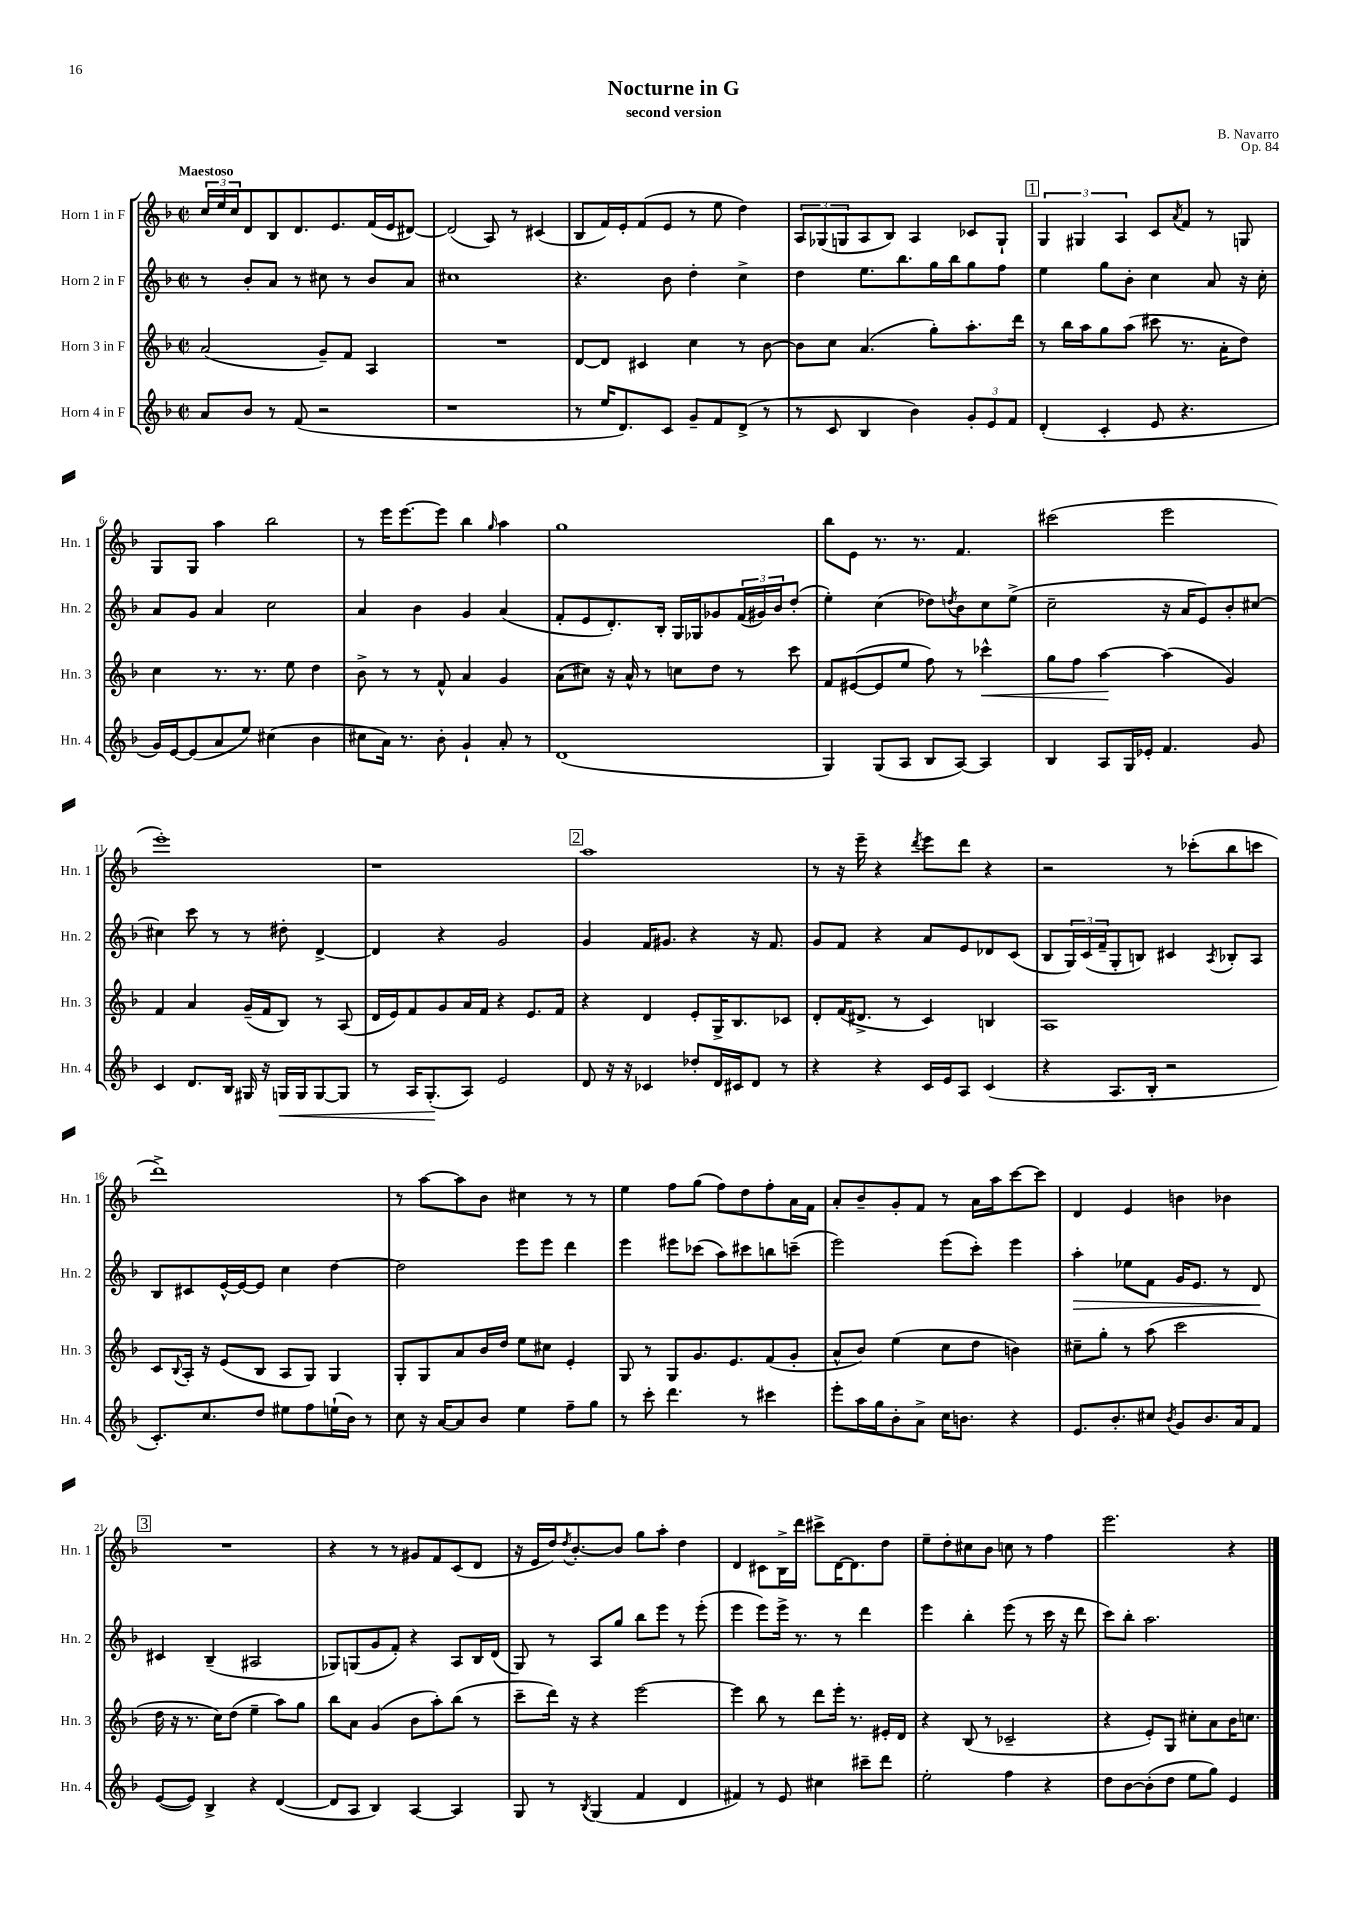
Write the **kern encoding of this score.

**kern	**dynam	**kern	**dynam	**kern	**dynam	**kern
*part4	*part4	*part3	*part3	*part2	*part2	*part1
*staff4	*staff4	*staff3	*staff3	*staff2	*staff2	*staff1
*I"Horn 4 in F	*	*I"Horn 3 in F	*	*I"Horn 2 in F	*	*I"Horn 1 in F
*I'Hn. 4	*	*I'Hn. 3	*	*I'Hn. 2	*	*I'Hn. 1
*clefG2	*	*clefG2	*	*clefG2	*	*clefG2
*k[b-]	*	*k[b-]	*	*k[b-]	*	*k[b-]
*M2/2	*	*M2/2	*	*M2/2	*	*M2/2
*met(c|)	*	*met(c|)	*	*met(c|)	*	*met(c|)
=1	=1	=1	=1	=1	=1	=1
!	!	!	!	!	!	!LO:TX:a:B:t=Maestoso
8a/L	.	(2a/	.	8r	.	24cc/LL
.	.	.	.	.	.	24ee/
.	.	.	.	.	.	24cc/J
8b-/J	.	.	.	8b-'/L	.	8d/
8r	.	.	.	8a/J	.	8B-/
(8f/	.	.	.	8r	.	8.d/
2r	.	8g~/L)	.	8cc#X\	.	.
.	.	.	.	.	.	8.e/
.	.	8f/J	.	8r	.	.
.	.	4A/	.	8b-/L	.	(16f/L
.	.	.	.	.	.	16e/J
.	.	.	.	8a/J	.	[8d#X/J)
=2	=2	=2	=2	=2	=2	=2
1r	.	1r	.	1cc#X	.	(2d#/]
.	.	.	.	.	.	8A/)
.	.	.	.	.	.	8r
.	.	.	.	.	.	(4c#X/
=3	=3	=3	=3	=3	=3	=3
8r	.	[8d/L	.	4.r	.	8B-/L
16ee/KL	.	8d/J]	.	.	.	16f/L)
8.d/)	.	.	.	.	.	16e'/J
.	.	4c#X/	.	.	.	(8f/
8c/J	.	.	.	8b-\	.	8e/J
8g~/L	.	4cc\	.	4dd'\	.	8r
8f/	.	.	.	.	.	8ee\
(8d^/J	.	8r	.	4cc^\	.	4dd\)
8r	.	[8b-\	.	.	.	.
=4	=4	=4	=4	=4	=4	=4
8r	.	8b-\L]	.	4dd\	.	12A/L
.	.	.	.	.	.	(12G-X/
8c/	.	8cc\J	.	.	.	.
.	.	.	.	.	.	12Gn/
4B-/	.	(4.a/	.	8.ee\L	.	8A/
.	.	.	.	.	.	8B-/J)
.	.	.	.	8.bb-\	.	.
4b-\)	.	.	.	.	.	4A/
.	.	8gg'\L)	.	16gg\L	.	.
.	.	.	.	16bb-\J	.	.
12g'/L	.	8.aa'\	.	8gg\	.	8c-X/L
12e/	.	.	.	.	.	.
.	.	.	.	8ff\J	.	8G`/J
12f/J	.	.	.	.	.	.
.	.	16ddd\Jk	.	.	.	.
!!LO:REH:place=s1:t=1
=5	=5	=5	=5	=5	=5	=5
(4d'/	.	8r	.	4ee\	.	6G/
.	.	16bb-\LL	.	.	.	.
.	.	.	.	.	.	6G#X/
.	.	16aa\J	.	.	.	.
4c'/	.	8gg\	.	8gg\L	.	.
.	.	.	.	.	.	6A/
.	.	(8aa\J	.	8b-'\J	.	.
8e/	.	8ccc#X\	.	4cc\	.	8c/L
.	.	.	.	.	.	8qa/
4.r	.	8.r	.	.	.	8f/J
.	.	.	.	8a/	.	8r
.	.	16a'\KL	.	.	.	.
.	.	8dd\J)	.	16r	.	8Gn/
.	.	.	.	16cc'\	.	.
!!LO:LB:g=z
=6	=6	=6	=6	=6	=6	=6
16g/LL)	.	4cc\	.	8a/L	.	8G/L
[16e/J	.	.	.	.	.	.
(8e/]	.	.	.	8g/J	.	8G/J
8a/	.	8.r	.	4a/	.	4aa\
8ee/J)	.	.	.	.	.	.
.	.	8.r	.	.	.	.
(4cc#X\	.	.	.	2cc\	.	2bb-\
.	.	8ee\	.	.	.	.
4b-\	.	4dd\	.	.	.	.
=7	=7	=7	=7	=7	=7	=7
8cc#X\L	.	8b-^\	.	4a/	.	8r
16a\Jk)	.	8r	.	.	.	16eee\KL
8.r	.	.	.	.	.	[8.eee\
.	.	8r	.	4b-\	.	.
8b-'\	.	8f^^/	.	.	.	8eee\J]
4g`/	.	4a/	.	4g/	.	4bb-\
.	.	.	.	.	.	16qqgg/
8a'/	.	4g/	.	(4a/	.	4aa\
8r	.	.	.	.	.	.
=8	=8	=8	=8	=8	=8	=8
(1d	.	(8a\L	.	8f'/L	.	1gg
.	.	8cc#X\J)	.	8e/	.	.
.	.	16r	.	8.d'/)	.	.
.	.	16a^^/	.	.	.	.
.	.	8r	.	.	.	.
.	.	.	.	16B-'/Jk	.	.
.	.	8ccn\L	.	16G/LL	.	.
.	.	.	.	16G-X/J	.	.
.	.	8dd\J	.	8g-X/	.	.
.	.	8r	.	(24f/L	.	.
.	.	.	.	24g#X/)	.	.
.	.	.	.	24b-/J	.	.
.	.	8ccc\	.	(8dd'/J	.	.
=9	=9	=9	=9	=9	=9	=9
4G/)	.	8f/L	.	4ee'\)	.	8bb-\L
.	.	([8e#X/	.	.	.	8e\J
(8G/L	.	8e#/]	.	(4cc\	.	8.r
8A/J	.	8ee/J	.	.	.	.
.	.	.	.	.	.	8.r
8B-/L	.	8ff\)	.	8dd-X\L)	.	.
.	.	.	.	8qddn/	.	.
[8A/J)	.	8r	.	8b-\	.	4.f/
!	!	!	!LO:HP:b	!	!	!
4A/]	.	4ccc-X^^\	<	8cc\	.	.
.	.	.	.	(8ee^\J	.	.
=10	=10	=10	=10	=10	=10	=10
4B-/	.	8gg\L	.	2cc~\	.	(2ccc#X\
.	.	8ff\J	.	.	.	.
8A/L	.	[4aa\	.	.	.	.
16G/L	.	.	.	.	.	.
16e-X'/JJ	.	.	.	.	.	.
4.f/	.	(4aa\]	[	16r	.	2eee\
.	.	.	.	16a/KL	.	.
.	.	.	.	8e/)	.	.
.	.	4g/)	.	8b-'/	.	.
8g/	.	.	.	[8cc#X/J	.	.
!!LO:LB:g=z
=11	=11	=11	=11	=11	=11	=11
4c/	.	4f/	.	4cc#X\]	.	1eee')
8.d/L	.	4a/	.	8ccc\	.	.
.	.	.	.	8r	.	.
16B-/Jk	.	.	.	.	.	.
16G#X/	.	(16g~/LL	.	8r	.	.
16r	.	16f/J	.	.	.	.
!	!LO:HP:b	!	!	!	!	!
16Gn/LL	<	8B-/J)	.	8dd#X'\	.	.
16G/J	.	.	.	.	.	.
[8G/	.	8r	.	[4d^/	.	.
8G/J]	.	(8A/	.	.	.	.
=12	=12	=12	=12	=12	=12	=12
8r	.	16d/LL	.	4d/]	.	1r
.	.	16e/J)	.	.	.	.
16A/KL	.	8f/	.	.	.	.
(8.G'/	.	.	.	.	.	.
.	.	8g/	.	4r	.	.
8A/J)	[	16a/L	.	.	.	.
.	.	16f/JJ	.	.	.	.
2e/	.	4r	.	2g/	.	.
.	.	8.e/L	.	.	.	.
.	.	16f/Jk	.	.	.	.
!!LO:REH:place=s1:t=2
=13	=13	=13	=13	=13	=13	=13
8d/	.	4r	.	4g/	.	1aa
16r	.	.	.	.	.	.
16r	.	.	.	.	.	.
4c-X/	.	4d/	.	16f/KL	.	.
.	.	.	.	8.g#X/J	.	.
8dd-X'/L	.	8e'/L	.	4r	.	.
16d/L	.	16G^/K	.	.	.	.
16c#X/J	.	8.B-/	.	.	.	.
8d/J	.	.	.	16r	.	.
.	.	.	.	8.f/	.	.
8r	.	8c-X/J	.	.	.	.
=14	=14	=14	=14	=14	=14	=14
4r	.	8d'/L	.	8g/L	.	8r
.	.	(16f/K	.	8f/J	.	16r
.	.	8.d#X^/J	.	.	.	16eee~\
4r	.	.	.	4r	.	4r
.	.	8r	.	.	.	.
.	.	.	.	.	.	8qddd/
16c/LL	.	4c/)	.	8a/L	.	8eee\L
16e/J	.	.	.	.	.	.
8A/J	.	.	.	8e/	.	8ddd\J
(4c/	.	4Bn/	.	8d-X/	.	4r
.	.	.	.	(8c/J	.	.
=15	=15	=15	=15	=15	=15	=15
4r	.	1A	.	8B-/L	.	2r
.	.	.	.	24G/L)	.	.
.	.	.	.	(24c/	.	.
.	.	.	.	24f~/J	.	.
8.A/L	.	.	.	8G'/	.	.
.	.	.	.	8Bn/J)	.	.
16B-'/Jk	.	.	.	.	.	.
2r	.	.	.	4c#X/	.	8r
.	.	.	.	.	.	(8ccc-X'\L
.	.	.	.	8qA/	.	.
.	.	.	.	8B-X'/L	.	8bb-\
.	.	.	.	8A/J	.	8cccn\J
!!LO:LB:g=z
=16	=16	=16	=16	=16	=16	=16
8.c'/L)	.	8c/L	.	8B-/L	.	1ddd^)
.	.	8qqB-/	.	.	.	.
.	.	16A'/Jk	.	8c#X/	.	.
8.cc/	.	16r	.	.	.	.
.	.	(8e/L	.	[16e^^/L	.	.
.	.	.	.	16e/J_	.	.
8dd/J	.	8B-/J	.	8e/J]	.	.
8ee#X\L	.	8A/L	.	4cc\	.	.
8ff\	.	8G/J)	.	.	.	.
(16een`\L	.	4G/	.	[4dd\	.	.
16b-\JJ)	.	.	.	.	.	.
8r	.	.	.	.	.	.
=17	=17	=17	=17	=17	=17	=17
8cc\	.	8G'/L	.	2dd\]	.	8r
16r	.	8G/	.	.	.	[8aa\L
[16a/KL	.	.	.	.	.	.
8a/]	.	8a/	.	.	.	8aa\]
8b-/J	.	16b-/L	.	.	.	8b-\J
.	.	16dd/JJ	.	.	.	.
4ee\	.	8ee\L	.	8eee\L	.	4cc#X\
.	.	8cc#X\J	.	8eee\J	.	.
8ff~\L	.	4e'/	.	4ddd\	.	8r
8gg\J	.	.	.	.	.	8r
=18	=18	=18	=18	=18	=18	=18
8r	.	8G/	.	4eee\	.	4ee\
8ccc'\	.	8r	.	.	.	.
4.ddd\	.	8G/L	.	8eee#X\L	.	8ff\L
.	.	8.g/	.	(8ccc-X\J	.	(8gg\J
.	.	.	.	8aa\L)	.	8ff\L)
.	.	8.e/	.	.	.	.
8r	.	.	.	8ccc#X\	.	8dd\
4ccc#X\	.	(8f/	.	8bbn\	.	8ff'\
.	.	8g'/J	.	(8cccn~\J	.	16a\L
.	.	.	.	.	.	16f\JJ
=19	=19	=19	=19	=19	=19	=19
8eee'\L	.	8a^^/L	.	2eee\)	.	8a'/L
16aa\L	.	8b-/J)	.	.	.	8b-~/
16gg\J	.	.	.	.	.	.
8b-'\	.	(4ee\	.	.	.	8g'/
8a^\J	.	.	.	.	.	8f/J
16cc\KL	.	8cc\L	.	(8eee\L	.	8r
8.bn\J	.	.	.	.	.	.
.	.	8dd\J	.	8ccc'\J)	.	16a\LL
.	.	.	.	.	.	16aa\J
4r	.	4bn\)	.	4eee\	.	[8ccc\
.	.	.	.	.	.	8ccc\J]
=20	=20	=20	=20	=20	=20	=20
!	!	!	!	!	!LO:HP:b	!
8.e/L	.	8cc#X~\L	.	4aa'\	>	4d/
.	.	8gg'\J	.	.	.	.
8.b-'/	.	.	.	.	.	.
.	.	8r	.	8ee-X\L	.	4e/
8cc#X/J	.	(8aa\	.	8f\J	.	.
8qb-/	.	.	.	.	.	.
8g/L	.	2ccc\	.	16g/KL	.	4bn\
.	.	.	.	8.e/J	.	.
8.b-/	.	.	.	.	.	.
.	.	.	.	8r	.	4b-X\
16a/k	.	.	.	.	.	.
8f/J	.	.	.	8d/	.	.
.	.	.	.	.	]	.
!!LO:LB:g=z
!!LO:REH:place=s1:t=3
=21	=21	=21	=21	=21	=21	=21
([8e/L	.	16dd\	.	4c#X/	.	1r
.	.	16r	.	.	.	.
8e/J])	.	8.r	.	.	.	.
4B-^/	.	.	.	(4B-~/	.	.
.	.	16cc\KL)	.	.	.	.
.	.	(8dd\J	.	.	.	.
4r	.	4ee~\	.	2A#X/	.	.
([4d/	.	8aa\L)	.	.	.	.
.	.	8gg\J	.	.	.	.
=22	=22	=22	=22	=22	=22	=22
8d/L]	.	8bb-\L	.	8G-X/L)	.	4r
8A/J	.	8a\J	.	(8Gn/	.	.
4B-/)	.	(4g/	.	8g/	.	8r
.	.	.	.	8f'/J)	.	8r
[4A/	.	8b-\L	.	4r	.	8g#X/L
.	.	8aa'\)	.	.	.	8f/
4A/]	.	(8bb-\J	.	8A/L	.	(8c/
.	.	8r	.	16B-/L	.	8d/J
.	.	.	.	(16d/JJ	.	.
=23	=23	=23	=23	=23	=23	=23
8G/	.	8ccc~\L	.	8G/)	.	16r
.	.	.	.	.	.	16e/LL
8r	.	16ddd\Jk)	.	8r	.	16dd/J)
.	.	.	.	.	.	8qdd/
.	.	16r	.	.	.	[8.b-'/
8qB-/	.	.	.	.	.	.
(4G/	.	4r	.	8A/L	.	.
.	.	.	.	8gg/J	.	8b-/J]
4f/	.	[2eee\	.	8bb-\L	.	8gg\L
.	.	.	.	8eee\J	.	8aa'\J
4d/	.	.	.	8r	.	4dd\
.	.	.	.	(8eee'\	.	.
=24	=24	=24	=24	=24	=24	=24
4f#X/)	.	4eee\]	.	4eee\	.	4d/
8r	.	8bb-\	.	8eee\L)	.	8c#X\L
8e/	.	8r	.	16eee^\Jk	.	16B-^\L
.	.	.	.	8.r	.	16ddd\JJ
4cc#X\	.	8ddd\L	.	.	.	8ccc#X^\L
.	.	16eee'\Jk	.	8r	.	[16d\K
.	.	8.r	.	.	.	8.d\]
8ccc#X~\L	.	.	.	4ddd\	.	.
8ddd\J	.	16e#X'/LL	.	.	.	8dd\J
.	.	16d/JJ	.	.	.	.
=25	=25	=25	=25	=25	=25	=25
2ee'\	.	4r	.	4eee\	.	8ee~\L
.	.	.	.	.	.	8dd'\
.	.	(8B-/	.	4bb-'\	.	8cc#X\
.	.	8r	.	.	.	8b-\J
4ff\	.	2c-X~/	.	(8eee\	.	8ccn\
.	.	.	.	8r	.	8r
4r	.	.	.	16ccc\	.	4ff\
.	.	.	.	16r	.	.
.	.	.	.	8ddd\	.	.
=26	=26	=26	=26	=26	=26	=26
8dd\L	.	4r	.	8ccc\L)	.	2.eee\
[8b-\	.	.	.	8bb-'\J	.	.
(8b-'\]	.	8e'/L)	.	2.aa\	.	.
8dd\J	.	8G/J	.	.	.	.
8ee\L	.	8cc#X'\L	.	.	.	.
8gg\J)	.	8a\	.	.	.	.
4e/	.	16b-\K	.	.	.	4r
.	.	8.ccn\J	.	.	.	.
==	==	==	==	==	==	==
*-	*-	*-	*-	*-	*-	*-
